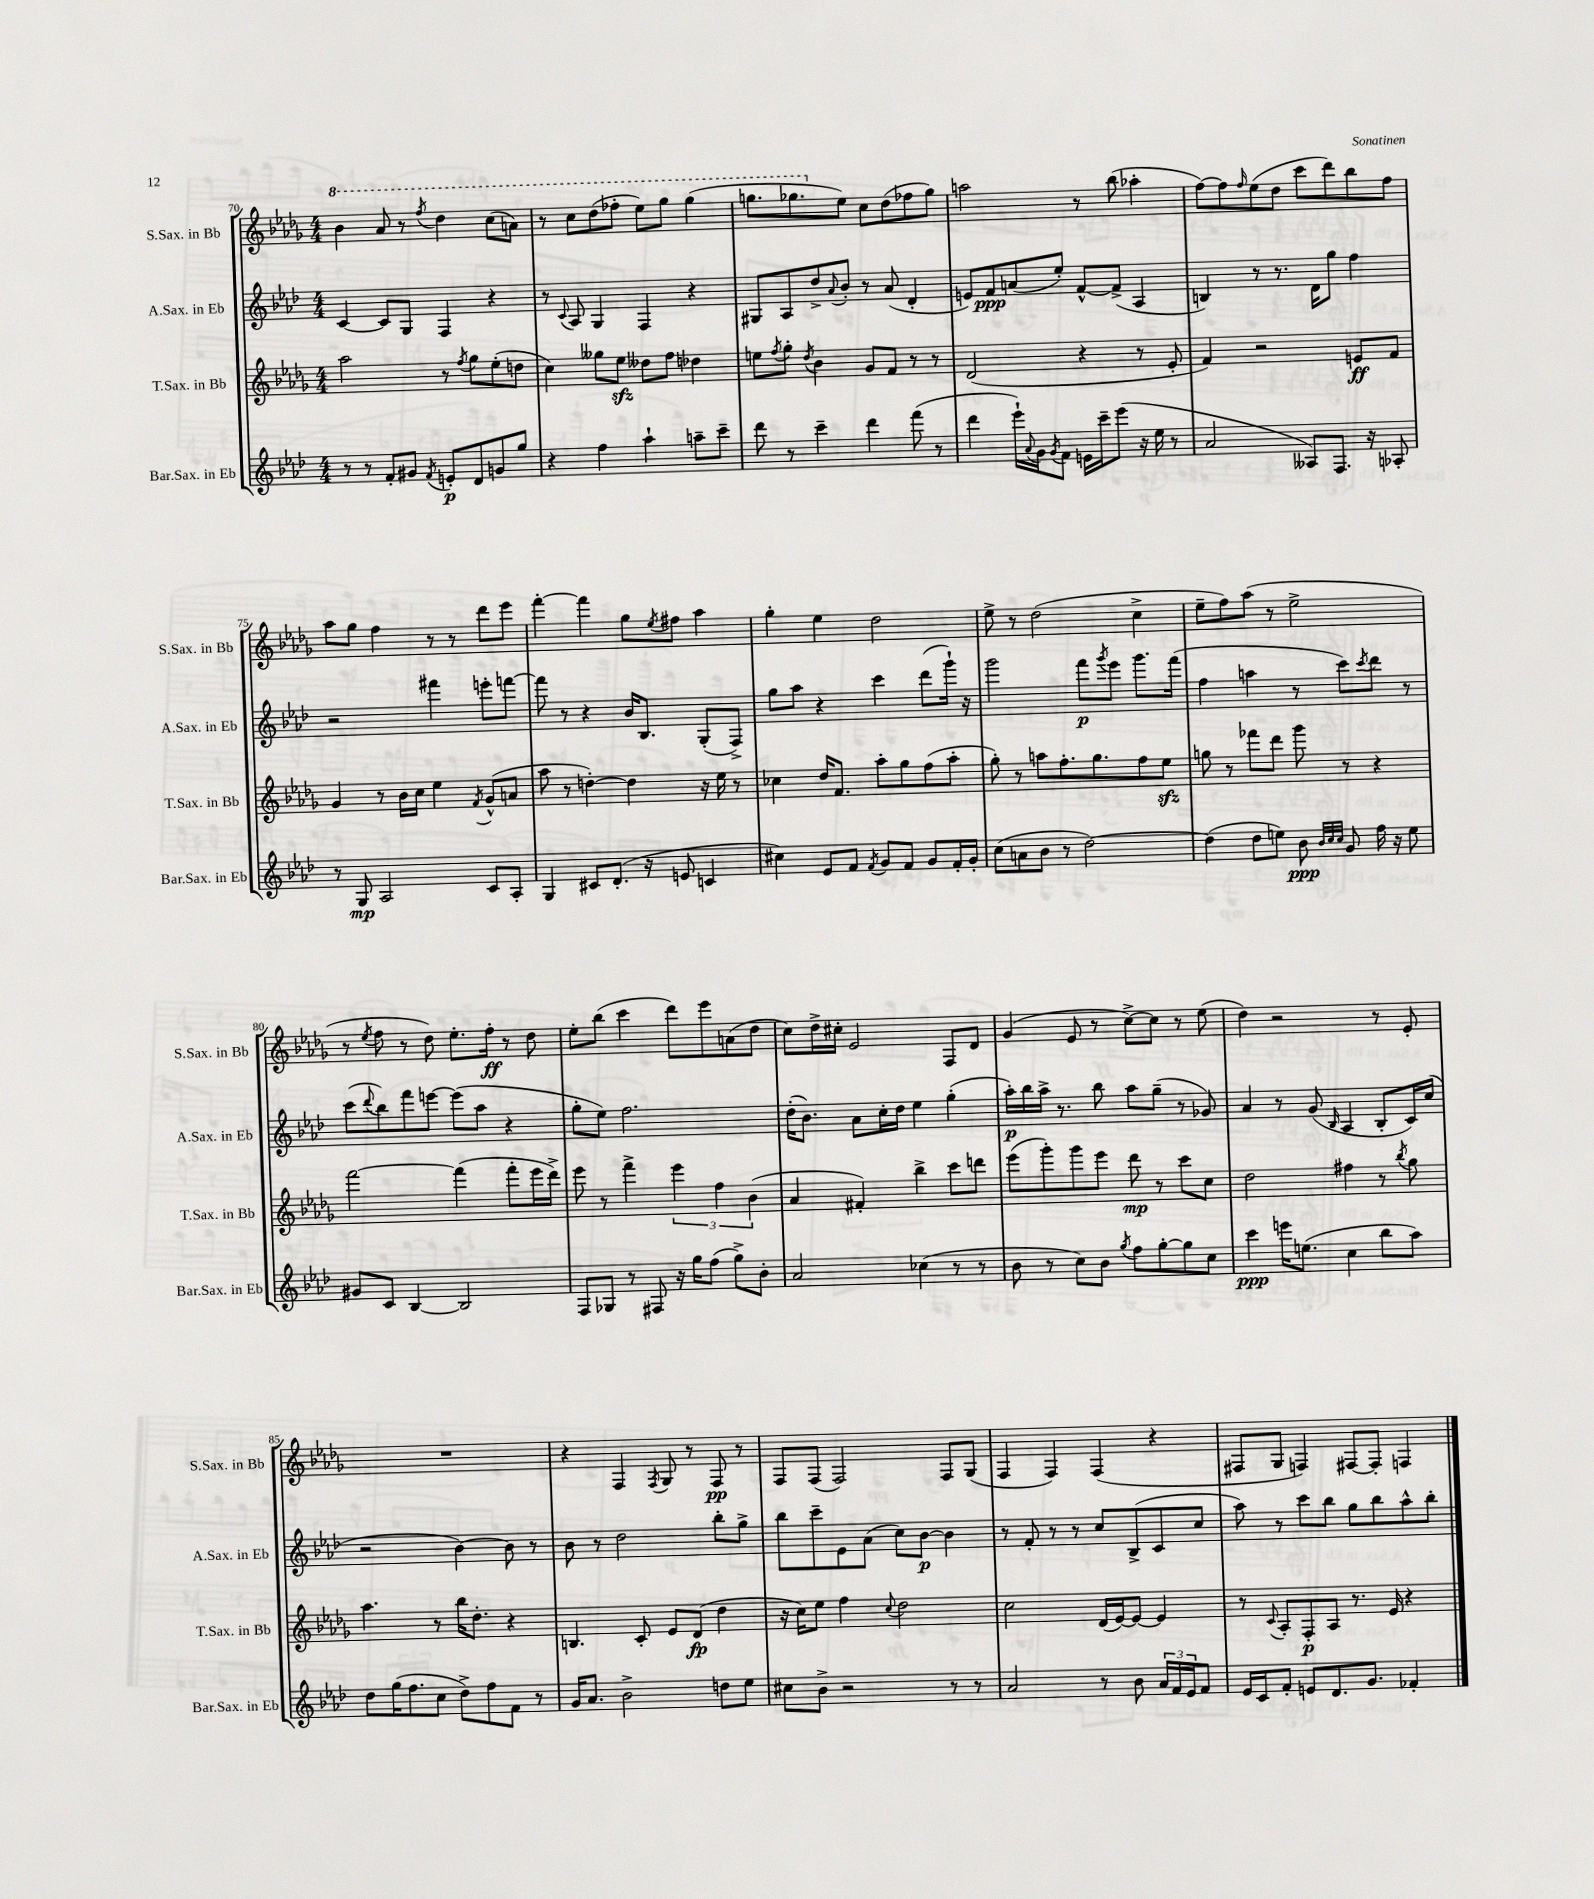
<<
\new StaffGroup <<
\new Staff = "s0" \with { instrumentName = "S.Sax. in Bb" shortInstrumentName = "S.Sax. in Bb" } {
    \clef treble \key des \major \numericTimeSignature \time 4/4
    \ottava #1 bes''4 aes''8 r8 \acciaccatura { f'''8 } des'''4 c'''8( a''8) |
    r8 c'''8 des'''8( fes'''8-. ees'''8) ges'''8 ges'''4( |
    g'''8. ges'''8. \ottava #0 ees''8) c''8 des''8( fes''8 ges''8) |
    a''2 r8 bes''8( aes''4-. |
    f''8~) f''8 \grace { f''16 } ees''8( des''8 c'''8 des'''8) bes''8 f''8 |
    aes''8 ges''8 f''4 r8 r8 des'''8 ees'''8 |
    f'''4~-. f'''4 ges''8 \acciaccatura { ees''8 } fis''8 aes''4 |
    ges''4-. ees''4 des''2 |
    ees''8-> r8 des''2( c''4-> |
    ees''8-- f''8) aes''8( r8 ees''2-> |
    r8 \acciaccatura { ees''8 } f''8 r8 des''8) ees''8.-. f''16-.\ff r8 des''8 |
    ees''8-. bes''8( c'''4 des'''8) ees'''8 a'8( des''8 |
    c''8) des''16-> cis''16-. ees'2 f8 des'8 |
    ges'4( ees'8 r8 c''8~->) c''8 r8 ees''8( |
    des''4) r2 r8 ees'8-. |
    R1 |
    r4 f4 \acciaccatura { f8 } ges8 r8 f8\pp r8 |
    f8 f8( f2) f8 ges8( |
    f4 f4) f4( r4 |
    fis8 ges8 f4) fis8~ fis8-. f4 \bar "|." |
}
\new Staff = "s1" \with { instrumentName = "A.Sax. in Eb" shortInstrumentName = "A.Sax. in Eb" } {
    \clef treble \key aes \major \numericTimeSignature \time 4/4
    c'4~ c'8 g8 f4 r4 |
    r8 \appoggiatura { c'8 } aes8 g4 f4 r4 |
    gis8 aes8 des''8-> \appoggiatura { aes'8 } bes'8-. r8 aes'8( des'4-. |
    e'8) f'8\ppp a'8( ees''8-.) f'8~-^ f'8->( aes4 |
    b4) r8 r8. des'16 g''8 f''4 |
    r2 fis'''4 e'''8-. f'''8~ |
    f'''8 r8 r4 bes'16 bes8. g8-.( f8->) |
    g''8 aes''8 r4 c'''4 des'''8( g'''16-!) r16 |
    g'''2 f'''8\p \acciaccatura { g'''8 } ees'''8 g'''8. f'''16( |
    f''4 a''4 r8 c'''8) \acciaccatura { c'''8 } des'''8 r8 |
    c'''8( \appoggiatura { des'''8 } bes''8) f'''8 e'''8~ e'''8( aes''8 r4 |
    g''8-. ees''8) f''2. |
    des''16-.( bes'8.) aes'8 c''16-. des''16 ees''4 g''4-.( |
    aes''16-.\p) bes''16 aes''16-> r8. bes''8 aes''8 g''8--( r8 ges'8) |
    aes'4 r8 g'8( \grace { bes16 } aes4 bes8-. c'16) c''16( |
    r2 bes'4~) bes'8 r8 |
    bes'8 r8 des''2 bes''8-. g''8-> |
    bes''8 c'''8-- ees'8 aes'8( c''8) bes'8~\p bes'4 |
    r8 f'8-. r8 r8 c''8 bes8->( c'8 c''8 |
    aes''8) r8 c'''8 bes''8 g''8 bes''8 aes''8-^ bes''8-. \bar "|." |
}
\new Staff = "s2" \with { instrumentName = "T.Sax. in Bb" shortInstrumentName = "T.Sax. in Bb" } {
    \clef treble \key des \major \numericTimeSignature \time 4/4
    aes''2 r8 \acciaccatura { f''8 } ges''8 ees''8-.( d''8 |
    c''4) geses''8 ees''8\sfz deses''8 f''8 des''4 |
    e''8 \acciaccatura { f''8 } ges''8-. \acciaccatura { des''8 } bes'4 ges'8 f'8 r8 r8 |
    des'2( r4 r8 ees'8-. |
    f'4) r2 e'8\ff f'8 |
    ges'4 r8 bes'16 c''16 ees''4 \acciaccatura { f'8 } ges'8-^( a'8 |
    aes''8 r8 d''4~-.) d''4 r16 ees''16 r8 |
    ces''4 des''16 f'8. aes''8-. ges''8 f''8( aes''8-. |
    ges''8-.) r8 a''8 f''8.-. ges''8. f''8 ees''8\sfz |
    g''8 r8 fes'''8 des'''8 ges'''8 r8 r4 |
    f'''2~ f'''4( f'''8-. ees'''16 des'''16->) |
    ees'''8 r8 f'''4-> \tuplet 3/2 { ees'''4 f''4 bes'4( } |
    aes'4 fis'4-.) bes''4-> c'''8 d'''8 |
    ees'''8( ges'''8-.) ges'''8 ees'''8 des'''8\mp r8 c'''8 c''8 |
    des''2 fis''4 r8 \acciaccatura { bes''8 } ges''8 |
    aes''4. r8 bes''16 des''8.-. r4 |
    b4. c'8-. ees'8 des'8\fp( des''4 |
    r16 c''16) ees''8 f''4 \appoggiatura { c''8 } des''2 |
    c''2 des'16( ees'16~) ees'8~ ees'4 |
    r8 \appoggiatura { c'8 } aes8-. f8-.\p aes8 r8. ees'16 r4 \bar "|." |
}
\new Staff = "s3" \with { instrumentName = "Bar.Sax. in Eb" shortInstrumentName = "Bar.Sax. in Eb" } {
    \clef treble \key aes \major \numericTimeSignature \time 4/4
    r8 r8 f'8-. gis'8 \acciaccatura { f'8 } e'8-.\p des'8 g'8 g''8 |
    r4 f''4 aes''4-! a''8-- c'''8-- |
    des'''8 r8 c'''4-- des'''4 f'''8( r8 |
    des'''4 ees'''16-!) \appoggiatura { aes'8 } g'16 \acciaccatura { g'8 } f'8 e'16 c'''16-- ees'''8( r16 ees''16 r8 |
    aes'2 aeses8) f8. r16 aes8-. |
    r8 g8\mp aes2 c'8 aes8-. |
    g4 cis'8 des'8.-.( r16 e'8 c'4 |
    cis''4) ees'8 f'8 \acciaccatura { f'8 } g'8 f'8 g'8 f'16-. g'16-. |
    c''8( a'8 bes'8 r8 des''2~) |
    des''4( des''8 e''8) bes'8\ppp \grace { bes'32 c''32 c''32 } g'8 f''16 r16 e''8 |
    gis'8 c'8 bes4~ bes2 |
    f8 ges8 r8 fis8 r16 g''16 f''8( g''8->) bes'8-. |
    aes'2 ces''4( r8 r8 |
    bes'8 r8 c''8) bes'8 \acciaccatura { g''8 } f''8 g''8~-. g''8 c''8 |
    c'''4\ppp e'''16 e''8.( c''4 bes''8 aes''8) |
    des''8 g''16( f''8. c''8 des''8->) f''8 f'8 r8 |
    g'16 aes'8. bes'2-> d''8 ees''8 |
    cis''8 bes'8-> r2 r8 r8 |
    aes'2 r8 bes'8 \tuplet 3/2 { aes'16 f'16 ees'16 } f'8 |
    ees'16 c'16 f'8-. e'8 des'8. g'8. fes'4-. \bar "|." |
}
>>
>>
\layout { \context { \Score currentBarNumber = #70 } }
